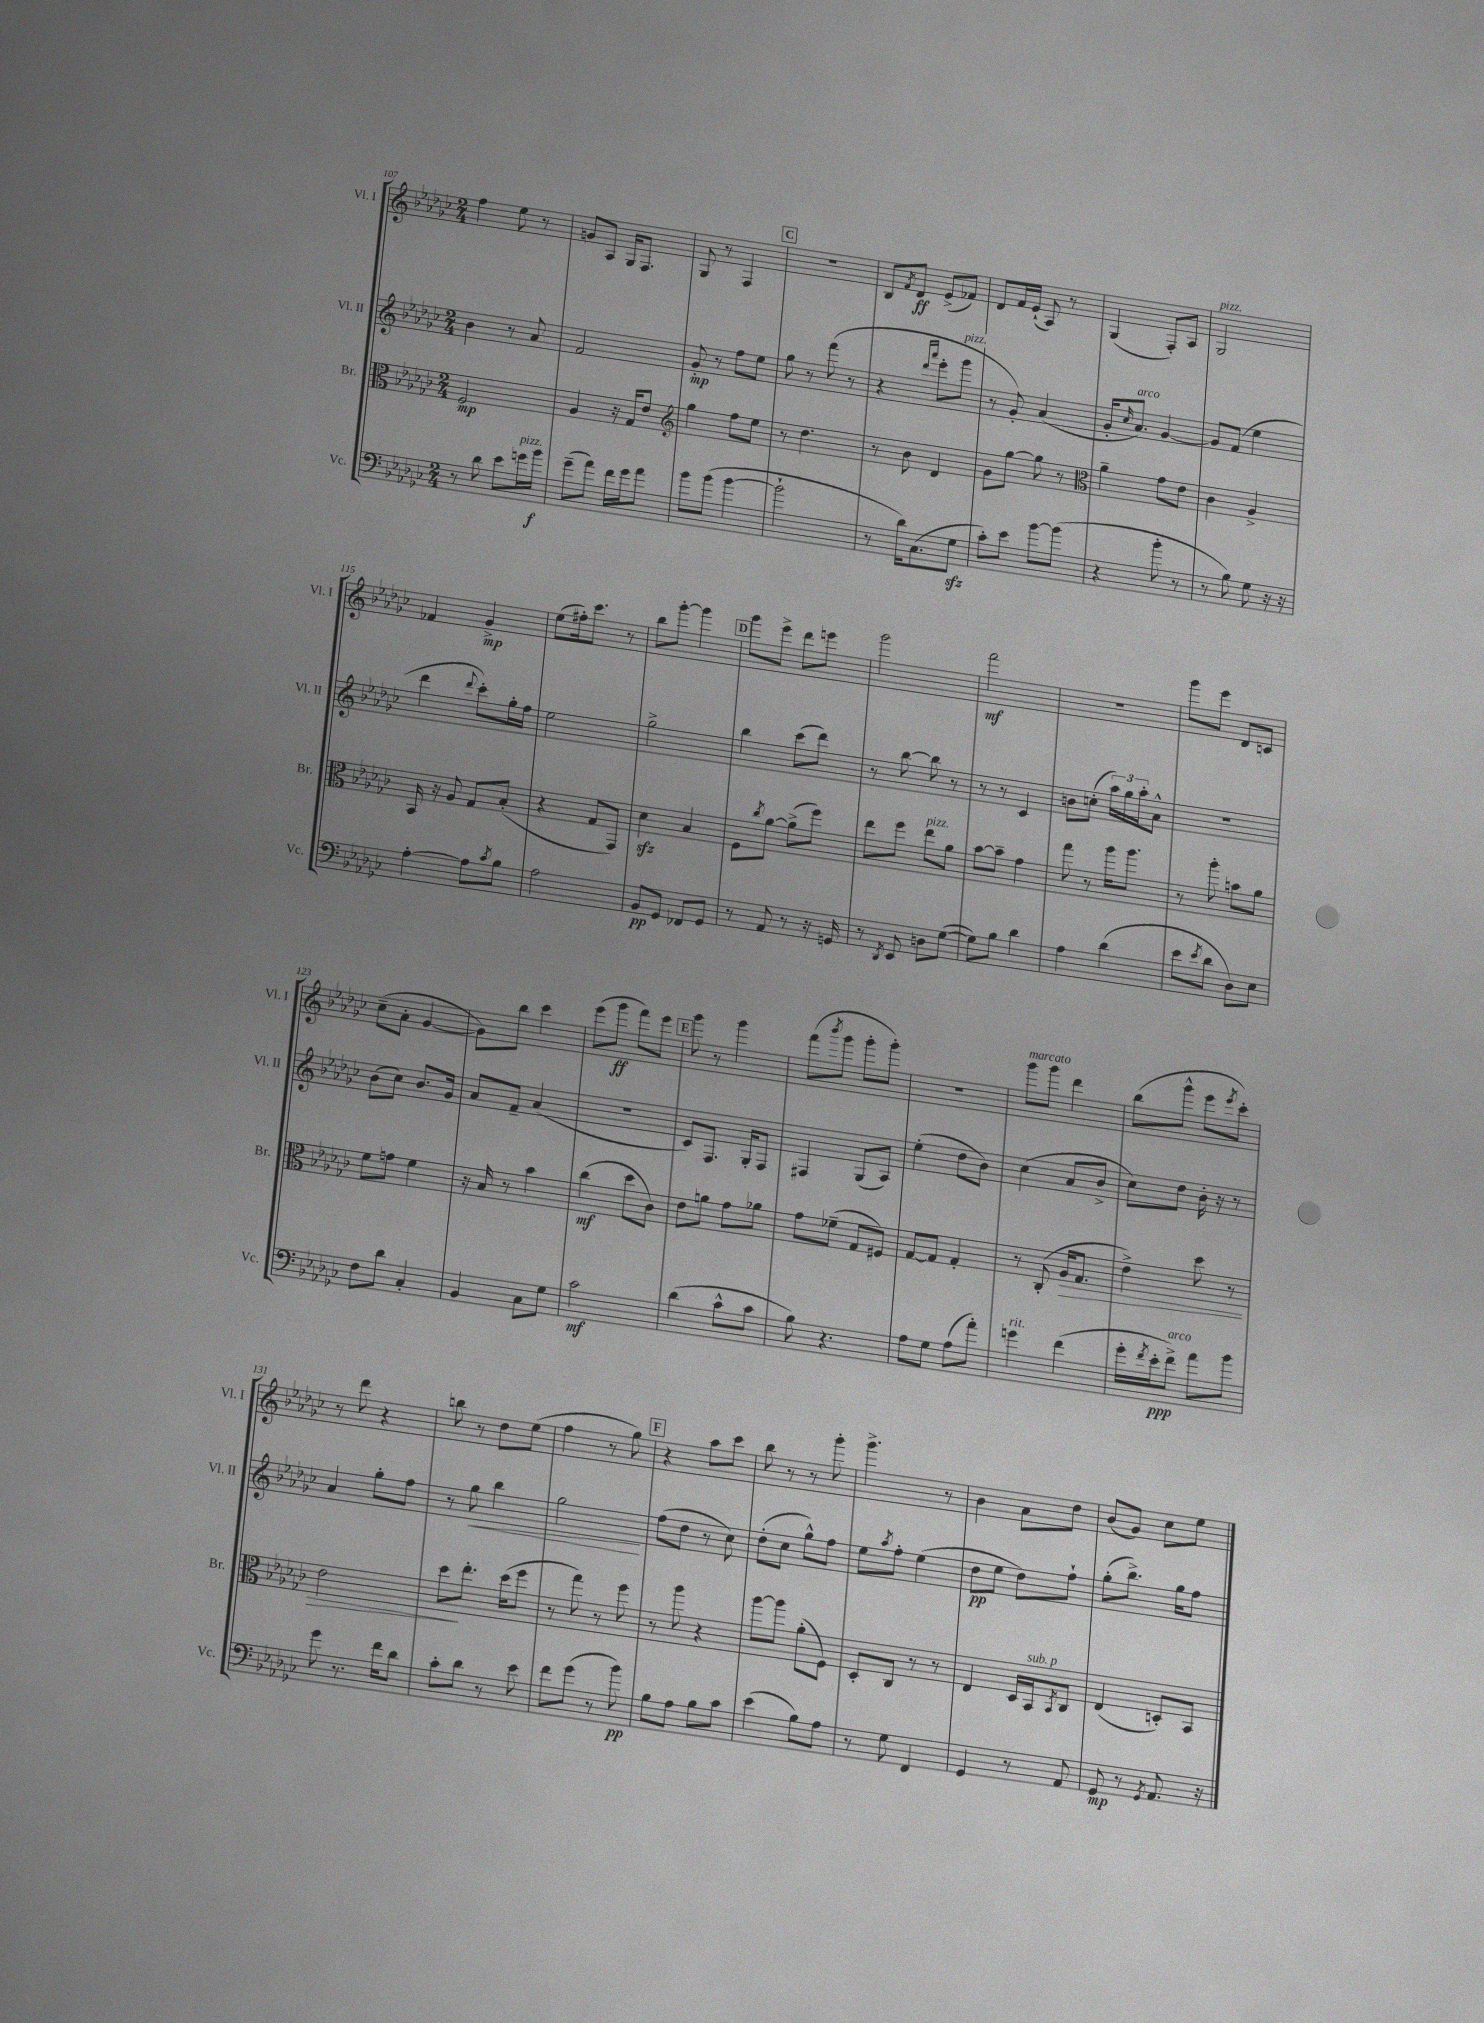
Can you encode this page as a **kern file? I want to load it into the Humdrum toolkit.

**kern	**dynam	**kern	**dynam	**kern	**dynam	**kern	**dynam
*part4	*part4	*part3	*part3	*part2	*part2	*part1	*part1
*staff4	*staff4	*staff3	*staff3	*staff2	*staff2	*staff1	*staff1
*I"Vc.	*	*I"Br.	*	*I"Vl. II	*	*I"Vl. I	*
*I'Vc.	*	*I'Br.	*	*I'Vl. II	*	*I'Vl. I	*
*clefF4	*	*clefC3	*	*clefG2	*	*clefG2	*
*k[b-e-a-d-g-c-]	*	*k[b-e-a-d-g-c-]	*	*k[b-e-a-d-g-c-]	*	*k[b-e-a-d-g-c-]	*
*M2/4	*	*M2/4	*	*M2/4	*	*M2/4	*
=107	=107	=107	=107	=107	=107	=107	=107
8r	.	2F/	mp	4b-\	.	4ff\	.
8d-\	.	.	.	.	.	.	.
8e-\L	.	.	.	8r	.	8ee-\	.
!LO:TX:a:i:t=pizz.	!	!	!	!	!	!	!
16gn\L	.	.	.	8a-/	.	8r	.
16b-\JJ	f	.	.	.	.	.	.
=108	=108	=108	=108	=108	=108	=108	=108
(8g-~\L	.	4A-/	.	2f/	.	8gn/L	.
8a-\J)	.	.	.	.	.	8A-/J	.
16f\LL	.	16r	.	.	.	16G-/KL	.
16g-\J	.	16G-/KL	.	.	.	8.F/J	.
8a-\J	.	8e-/J	.	.	.	.	.
=109	=109	=109	=109	=109	=109	=109	=109
*	*	*clefG2	*	*	*	*	*
8b-\L	.	4gg-\	.	8g-'/	mp	8G-/	.
(8b-\J	.	.	.	8r	.	8r	.
[4b-\	.	8ff\L	.	8ff\L	.	4F/	.
.	.	8ee-\J	.	8ee-\J	.	.	.
!!LO:REH:place=s1:t=C
=110	=110	=110	=110	=110	=110	=110	=110
2b-`\]	.	8r	.	8gg-\	.	2r	.
.	.	4.dd-\	.	8r	.	.	.
.	.	.	.	(8fff\	.	.	.
.	.	.	.	8r	.	.	.
=111	=111	=111	=111	=111	=111	=111	=111
8r	.	8r	.	4r	.	8B-/L	.
.	.	.	.	.	.	8qf/	.
16d-\KL)	.	8b-\	.	.	.	8d-/J	ff
(8.C-\	.	.	.	.	.	.	.
.	.	.	.	16qqddd-/LL	.	.	.
.	.	.	.	16qqaaa-/JJ	.	.	.
.	.	4d-/	.	8eee-'\L	.	(8e-^/L	.
!	!	!	!	!LO:TX:a:i:t=pizz.	!	!	!
8G-zz\J	.	.	.	8ggg-\J	.	8f-X/J)	.
=112	=112	=112	=112	=112	=112	=112	=112
8c-'\L)	.	8g-\L	.	8r	.	8d-/L	.
8e-\J	.	[8gg-\J	.	8g-'/)	.	16f/L	.
.	.	.	.	.	.	(16e-`/JJ	.
[8b-\L	.	8gg-\]	.	(4a-/	.	8A-/)	.
(8b-\J]	.	8r	.	.	.	8r	.
=113	=113	=113	=113	=113	=113	=113	=113
*	*	*clefC3	*	*	*	*	*
4r	.	4a-~\	.	16g-'/KL	.	(4G-/	.
.	.	.	.	16qqcc-/	.	.	.
!	!	!	!	!LO:TX:a:i:t=arco	!	!	!
.	.	.	.	8.a-/J)	.	.	.
8b-'\	.	8g-\L	.	[4g-/	.	8F'/L)	.
8r	.	8e-\J	.	.	.	8A-/J	.
=114	=114	=114	=114	=114	=114	=114	=114
!	!	!	!	!	!	!LO:TX:a:i:t=pizz.	!
8r	.	4c-\	.	8g-/L]	.	2G-/	.
8B-\)	.	.	.	(8f/J	.	.	.
8G-\	.	4A-^/	.	4ee-\	.	.	.
16r	.	.	.	.	.	.	.
16r	.	.	.	.	.	.	.
!!LO:LB:g=z
=115	=115	=115	=115	=115	=115	=115	=115
[4A-'\	.	16BB-/	.	4ddd-\	.	4f-X/	.
.	.	16r	.	.	.	.	.
.	.	8A-/	.	.	.	.	.
.	.	.	.	8qqddd-/	.	.	.
8A-\L]	.	8G-/L	.	8ccc-'\L)	.	4g-^/	mp
8qc-/	.	.	.	.	.	.	.
8B-\J	.	(8B-'/J	.	16gg-'\L	.	.	.
.	.	.	.	16ff\JJ	.	.	.
=116	=116	=116	=116	=116	=116	=116	=116
2A-\	.	4r	.	2ee-\	.	(8ee-\L	.
.	.	.	.	.	.	16ff#X'\k)	.
.	.	.	.	.	.	8.ccc-\J	.
.	.	8G-/L	.	.	.	.	.
.	.	8GG-/J)	.	.	.	8r	.
=117	=117	=117	=117	=117	=117	=117	=117
8BB-/L	pp	4d-zz\	.	2gg-^\	.	8bb-\L	.
8GG-/J	.	.	.	.	.	[8ggg-'\J	.
8FF-X/L	.	4B-/	.	.	.	4ggg-\]	.
8GG-/J	.	.	.	.	.	.	.
!!LO:REH:place=s1:t=D
=118	=118	=118	=118	=118	=118	=118	=118
8r	.	8F\L	.	4bb-\	.	8ggg-\L	.
.	.	8qcc-/	.	.	.	.	.
8AA-/	.	[8a-\J	.	.	.	8eee-^\J	.
8r	.	(8a-^\L]	.	(8ccc-\L	.	8ddd-\L	.
16r	.	8ff\J)	.	8ddd-\J)	.	8eeen\J	.
16GGn/	.	.	.	.	.	.	.
=119	=119	=119	=119	=119	=119	=119	=119
8r	.	8ee-\L	.	8r	.	2ggg-\	.
8qDD-/	.	.	.	.	.	.	.
8EE-/	.	8ff\J	.	[8bb-\	.	.	.
!	!	!LO:TX:a:i:t=pizz.	!	!	!	!	!
8Dn\L	.	8ee-\L	.	8bb-\]	.	.	.
([8G-\J	.	8a-\J	.	8r	.	.	.
=120	=120	=120	=120	=120	=120	=120	=120
8G-\L])	.	[8b-\L	.	8r	.	2fff\	mf
8B-\J	.	8b-~\J]	.	8r	.	.	.
4d-\	.	4g-\	.	4c-/	.	.	.
=121	=121	=121	=121	=121	=121	=121	=121
4A-\	.	8gg-\	.	8bn\L	.	2r	.
.	.	8r	.	(8ccn'\J	.	.	.
(4d-\	.	16aa-\KL	.	24aa-\LL)	.	.	.
.	.	.	.	24gg-\	.	.	.
.	.	8.aa-\J	.	.	.	.	.
.	.	.	.	24aa-'\J	.	.	.
.	.	.	.	8a-^^\J	.	.	.
=122	=122	=122	=122	=122	=122	=122	=122
8e-\L	.	8r	.	2r	.	8ggg-\L	.
8qe-/	.	.	.	.	.	.	.
8d-\J	.	8aa-'\	.	.	.	8eee-\J	.
8D-\L)	.	8bn\L	.	.	.	8d-/L	.
8E-\J	.	8a-\J	.	.	.	8cn/J	.
!!LO:LB:g=z
=123	=123	=123	=123	=123	=123	=123	=123
8F\L	.	8f\L	.	(8b-\L	.	(8cc-~\L	.
8d-\J	.	8gn\J	.	8cc-\J)	.	8a-'\J	.
4C-'/	.	4f\	.	8.b-/L	.	[4g-/	.
.	.	.	.	16g-/Jk	.	.	.
=124	=124	=124	=124	=124	=124	=124	=124
4BB-/	.	16r	.	8a-/L	.	8g-\L])	.
.	.	16B-/	.	.	.	.	.
.	.	8r	.	8f~/J	.	8bb-\J	.
8C-\L	.	4b-\	.	(4a-/	.	4ccc-\	.
8G-\J	.	.	.	.	.	.	.
=125	=125	=125	=125	=125	=125	=125	=125
2c-\	mf	(4cc-\	mf	2r	.	(8eee-\L	.
.	.	.	.	.	.	8ggg-\J	ff
.	.	8dd-\L	.	.	.	8fff\L)	.
.	.	8c-\J)	.	.	.	8eee-\J	.
!!LO:REH:place=s1:t=E
=126	=126	=126	=126	=126	=126	=126	=126
(4d-\	.	8e-\L	.	8c-/L)	.	8ggg-\	.
.	.	8an\J	.	8.F/J	.	8r	.
8c-^^\L	.	8g-\L	.	.	.	4ggg-\	.
.	.	.	.	16G-'/KL	.	.	.
8c-\J	.	8a-X\J	.	8F/J	.	.	.
=127	=127	=127	=127	=127	=127	=127	=127
8B-\)	.	8g-\L	.	4F#X/	.	(8fff\L	.
.	.	.	.	.	.	8qbbb-/	.
4.r	.	(8f-X~\J	.	.	.	8ggg-\J	.
.	.	8G-/L	.	(8G-/L	.	8ggg-'\L	.
.	.	8F#X/J)	.	8A-/J)	.	8ggg-'\J)	.
=128	=128	=128	=128	=128	=128	=128	=128
8A-\L	.	[8G-/L	.	(4ee-'\	.	2r	.
8G-\J	.	8G-/J]	.	.	.	.	.
(8A-\L	.	4G-'/	.	8dd-\L	.	.	.
8a-'\J)	.	.	.	8b-\J)	.	.	.
=129	=129	=129	=129	=129	=129	=129	=129
!	!	!	!	!	!	!LO:TX:a:i:t=marcato	!
!LO:TX:a:i:t=rit.	!	!	!	!	!	!	!
4gn\	.	8r	.	(4cc-\	.	8ggg-\L	.
.	.	(8C-'/	.	.	.	8ggg-\J	.
!	!	!	!LO:HP:b	!	!	!	!
(4f\	.	16A-/KL	>	8a-/L	.	4ddd-\	.
.	.	8.G-/J	.	.	.	.	.
.	.	.	.	8b-^/J	.	.	.
=130	=130	=130	=130	=130	=130	=130	=130
16g-'\LL	.	4e-^\)	.	8cc-\L)	.	(8bb-\L	.
8qf/	.	.	.	.	.	.	.
16e-'\J	ppp	.	.	.	.	.	.
!LO:TX:a:i:t=arco	!	!	!	!	!	!	!
8f^\J)	.	.	.	8dd-\J	.	8ggg-^^\J	.
8a-\L	.	8dd-\	.	16b-'\	.	8eee-\L	.
.	.	.	.	16r	.	.	.
.	.	.	.	.	.	8qeee-/	.
8b-\J	.	8r	.	8r	.	8ccc-'\J)	.
!!LO:LB:g=z
=131	=131	=131	=131	=131	=131	=131	=131
8g-\	.	2e-\	.	4a-/	.	8r	.
8.r	.	.	.	.	.	8ddd-\	.
.	.	.	.	8gg-'\L	.	4r	.
16f\KL	.	.	.	.	.	.	.
8d-\J	.	.	.	8ff\J	.	.	.
=132	=132	=132	=132	=132	=132	=132	=132
8c-'\L	.	8dd-\L	.	8r	.	8bbn\	.
!	!	!	!	!	!LO:HP:b	!	!
8d-\J	.	8.ee-'\J	]	8gg-\	<	8r	.
8r	.	.	.	4bb-\	.	8dd-\L	.
.	.	(16dd-\KL	.	.	.	.	.
8e-\	.	8ff\J	.	.	.	(8ee-\J	.
=133	=133	=133	=133	=133	=133	=133	=133
8f\L	.	8r	.	2gg-\	.	4ff\	.
(8g-\J	.	8gg-\)	.	.	.	.	.
8r	.	8r	.	.	.	8r	.
8b-\)	pp	8ff\	.	.	.	8gg-\)	.
.	.	.	.	.	[	.	.
!!LO:REH:place=s1:t=F
=134	=134	=134	=134	=134	=134	=134	=134
8B-\L	.	8r	.	(8ff\L	.	4r	.
8A-\J	.	8aa-\	.	8dd-\J	.	.	.
8B-\L	.	4r	.	8r	.	8aa-\L	.
8c-\J	.	.	.	8cc-\)	.	8ccc-\J	.
=135	=135	=135	=135	=135	=135	=135	=135
(4e-\	.	[8aa-\L	.	(8dd-'\L	.	8bb-\	.
.	.	8aa-\J]	.	8cc-\J	.	8r	.
8B-\L)	.	(8a-'\L	.	8gg-^^\L)	.	8r	.
8A-\J	.	8F\J)	.	8ff\J	.	8ggg-'\	.
=136	=136	=136	=136	=136	=136	=136	=136
8r	.	8D-'/L	.	8ee-\L	.	4.ggg-^\	.
.	.	.	.	8qaa-/	.	.	.
8G-\	.	8C-/J	.	8ff'\J	.	.	.
4FF/	.	8r	.	(4ee-\	.	.	.
.	.	8r	.	.	.	8r	.
=137	=137	=137	=137	=137	=137	=137	=137
4GG-/	.	4E-/	.	8dd-\L	pp	4b-\	.
.	.	.	.	8ee-\J	.	.	.
8r	.	16D-/LL	.	8dd-\L)	.	8a-\L	.
!	!	!LO:TX:a:i:t=sub. p	!	!	!	!	!
.	.	16BB-/J	.	.	.	.	.
.	.	8qBB-/	.	.	.	.	.
8AA-/	.	8C-/J	.	8ff`\J	.	8dd-\J	.
=138	=138	=138	=138	=138	=138	=138	=138
8GG-/	mp	(4E-/	.	(8gg-'\L	.	(8b-/L	.
8r	.	.	.	8.bb-^\J)	.	8g-/J)	.
8qGG-/	.	.	.	.	.	.	.
8.AA-/	.	8Dn'/L)	.	.	.	8cc-\L	.
.	.	.	.	16gg-\KL	.	.	.
.	.	8BB-/J	.	8ff\J	.	8ee-\J	.
16r	.	.	.	.	.	.	.
==	==	==	==	==	==	==	==
*-	*-	*-	*-	*-	*-	*-	*-
